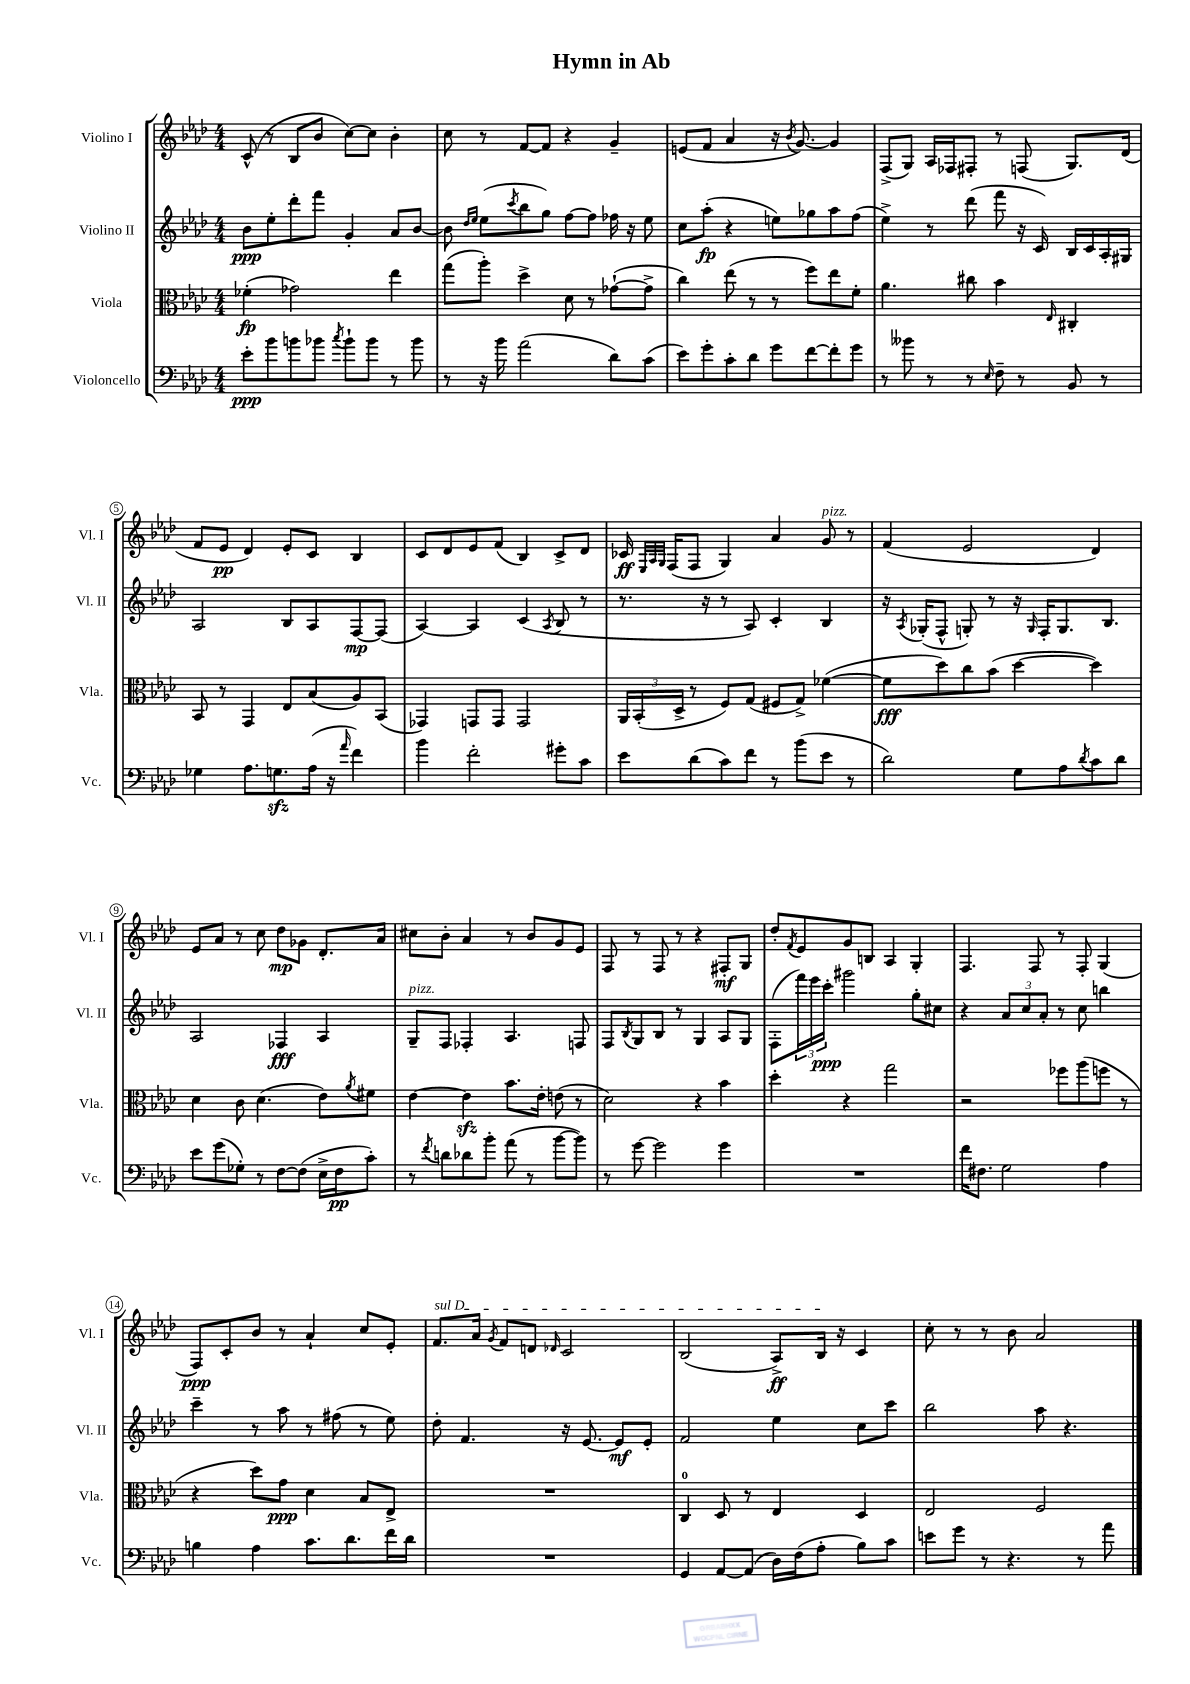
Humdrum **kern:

**kern	**kern	**kern	**kern
*staff4	*staff3	*staff2	*staff1
*clefF4	*clefC3	*clefG2	*clefG2
*k[b-e-a-d-]	*k[b-e-a-d-]	*k[b-e-a-d-]	*k[b-e-a-d-]
*M4/4	*M4/4	*M4/4	*M4/4
8e-'	(4f-'	8b-	(8c^^
8b-	.	8ee-'	8r
8b	2g-)	8ddd-'	8B-
8b-	.	8fff	8b-
8qcc	.	.	.
8b-`	.	4g'	[8cc)
8b-	.	.	8cc]
8r	4ee-	8a-	4b-'
8b-	.	[8b-	.
=	=	=	=
8r	(8gg	8b-]	8cc
.	.	16qqdd-	.
.	.	16qqee-	.
16r	8aa-')	(8ee-	8r
16b-	.	.	.
.	.	8qccc	.
(2a-	4dd-^	8bb-	[8f
.	.	8gg)	8f]
.	8d-	[8ff	4r
.	8r	8ff]	.
8d-)	([8g-`	16ff-	4g~
.	.	16r	.
(8c	8g-^]	8ee-	.
=	=	=	=
8e-)	4cc)	8cc	(8e
8g'	.	(8aa-'	8f
8c'	(8ee-	4r	4a-
8d-	8r	.	.
8g	8r	8ee)	16r
.	.	.	8qb-
.	.	.	[8.g)
[8f	8ff)	8gg-	.
8f']	8ee-	8aa-	4g]
8g	8f'	(8ff	.
=	=	=	=
8r	4.a-	4ee-^)	(8F^
8b--	.	.	8G)
8r	.	8r	16A-
.	.	.	16F-
8r	8cc#	(8ddd-	8F#'
16qqE-	.	.	.
8F~	4b-	8fff	8r
8r	.	16r	(8F
.	.	16c)	.
.	16qqE-	.	.
8BB-	4C#'	16B-	8.G)
.	.	16c	.
8r	.	16A-'	.
.	.	16G#	(16d-
=	=	=	=
4G-	8BB-	2A-	8f
.	8r	.	8e-
8.A-	4GG	.	4d-)
8.G	.	.	.
.	8E-	8B-	8e-'
(16A-	(8B-	8A-	8c
16r	.	.	.
16qqa-	.	.	.
4f)	8A-)	[8F	4B-
.	(8BB-	(8F]	.
=	=	=	=
4b-	4GG-)	[4A-)	8c
.	.	.	8d-
2f'	8GG	4A-]	8e-
.	8GG	.	(8f
.	2GG	(4c	4B-)
.	.	8qA-	.
8g#'	.	8B-	8c^
8c	.	8r	8d-
=	=	=	=
8e-	24AA-	8.r	16c-
.	(24BB-'	.	.
.	.	.	32qqE-
.	.	.	32qqA-
.	.	.	32qqG
.	.	.	(16F
.	24D-^	.	.
(8d-	8r	.	8F
.	.	16r	.
8c)	8F)	8r	4G)
8f	(8G	8A-)	.
8r	8F#	4c'	4a-
(8b-	8G^)	.	.
8e-	([4f-	4B-	8g
8r	.	.	8r
=	=	=	=
2d-)	8f-]	16r	(4f
.	.	8qA-	.
.	.	(16G-'	.
.	8dd-)	8F^^	.
.	8cc	8G')	2e-
.	(8b-	8r	.
8G	[4dd-	16r	.
.	.	16qqG	.
.	.	16F'	.
8A-	.	8.G	.
8qd-	.	.	.
8c	4dd-])	.	4d-)
.	.	8.B-	.
8d-	.	.	.
=	=	=	=
8e-	4d-	2A-	8e-
(8g	.	.	8a-
8G-')	8c	.	8r
8r	(4.d-	.	8cc
[8F	.	4F-	8dd-
(8F]	.	.	8g-
16E-^	8e-)	4A-	8.d-'
16F	.	.	.
.	8qa-	.	.
8c')	8f#	.	.
.	.	.	16a-
=	=	=	=
8r	[4e-	8G~	8cc#
8qf	.	.	.
8d	.	8F	8b-'
8d-	4e-]	4F-'	4a-
8b-'	.	.	.
(8a-	8.b-	4.A-	8r
8r	.	.	8b-
.	16e-'	.	.
[8b-	(8e	.	8g
8b-])	8r	8F	8e-
=	=	=	=
8r	2d-)	8F	8F
.	.	8qB-	.
[8g	.	8G	8r
2g]	.	8B-	8F
.	.	8r	8r
.	4r	4G	4r
4g	4b-	8A-	8F#'
.	.	8G	8G
=	=	=	=
1r	4dd-'	(8F'	8dd-'
.	.	.	8qf
.	.	24fff)	8e-
.	.	24eee-	.
.	.	24ccc'	.
.	4r	2ggg#	8g
.	.	.	8B
.	2gg	.	4A-
.	.	8gg'	4G'
.	.	8cc#	.
=	=	=	=
16f	2r	4r	4.F
8.F#	.	.	.
2G	.	12a-	.
.	.	12cc	.
.	.	.	8F
.	.	12a-'	.
.	8ff-	8r	8r
.	(8aa-	8cc	8F'
4A-	8ff	4bb	(4G
.	8r	.	.
=	=	=	=
4B	4r	4ccc~	8F)
.	.	.	8c'
4A-	8dd-)	8r	8b-
.	8g	8aa-	8r
8.c	4d-	8r	4a-`
.	.	(8ff#	.
8.d-	.	.	.
.	8B-	8r	8cc
16f	8E-^	8ee-)	8e-'
16d-	.	.	.
=	=	=	=
1r	1r	8dd-'	8.f
.	.	4.f	.
.	.	.	16a-
.	.	.	8qg
.	.	.	8f
.	.	.	8d
.	.	.	16qqd-
.	.	16r	2c
.	.	[8.e-	.
.	.	8e-]	.
.	.	8e-'	.
=	=	=	=
4GG	4C	2f	(2B-
[8AA-	8D-	.	.
(8AA-]	8r	.	.
16D-)	4E-	4ee-	8A-^)
(16F	.	.	.
8A-'	.	.	16B-
.	.	.	16r
8B-)	4D-	8cc	4c
8c	.	8ccc	.
=	=	=	=
8e	2E-	2bb-	8cc'
8g	.	.	8r
8r	.	.	8r
4.r	.	.	8b-
.	2F	8aa-	2a-
.	.	4.r	.
8r	.	.	.
8a-	.	.	.
==	==	==	==
*-	*-	*-	*-
